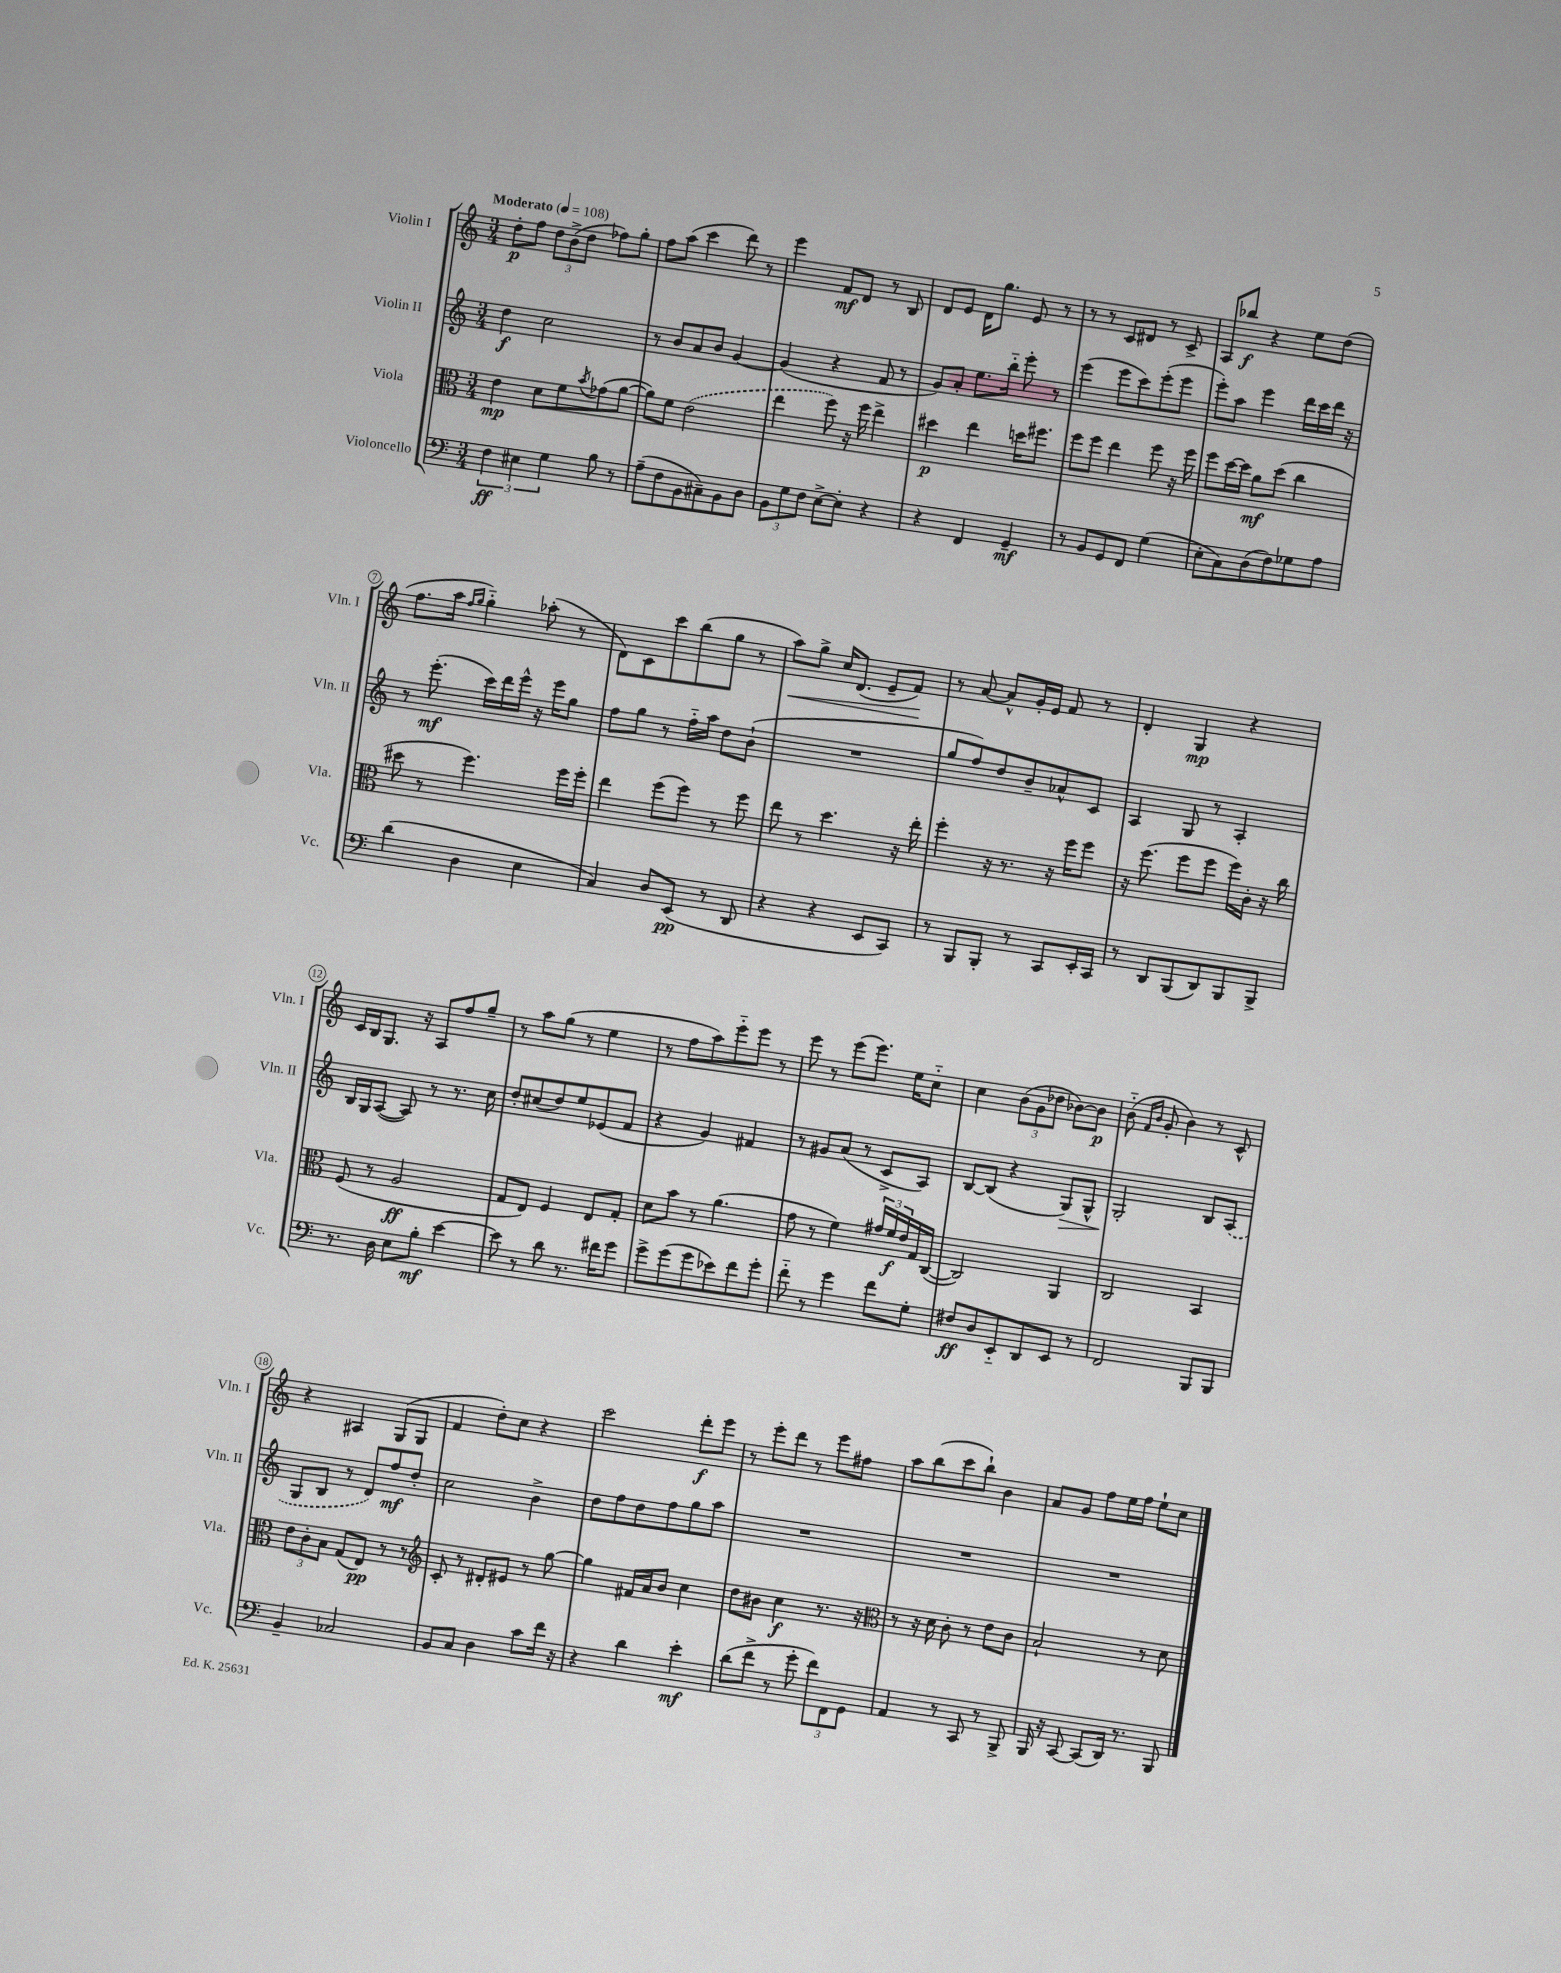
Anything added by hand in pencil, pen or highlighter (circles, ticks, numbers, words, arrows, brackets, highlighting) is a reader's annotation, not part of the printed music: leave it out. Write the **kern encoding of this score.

**kern	**dynam	**kern	**dynam	**kern	**dynam	**kern	**dynam
*part4	*part4	*part3	*part3	*part2	*part2	*part1	*part1
*staff4	*staff4	*staff3	*staff3	*staff2	*staff2	*staff1	*staff1
*I"Violoncello	*	*I"Viola	*	*I"Violin II	*	*I"Violin I	*
*I'Vc.	*	*I'Vla.	*	*I'Vln. II	*	*I'Vln. I	*
*clefF4	*	*clefC3	*	*clefG2	*	*clefG2	*
*k[]	*	*k[]	*	*k[]	*	*k[]	*
*M3/4	*	*M3/4	*	*M3/4	*	*M3/4	*
*MM108	*	*MM108	*	*MM108	*	*MM108	*
=1	=1	=1	=1	=1	=1	=1	=1
!	!	!	!	!	!	!LO:TX:a:B:t=Moderato	!
6F\	ff	4e\	mp	4dd\	f	8dd'\L	p
.	.	.	.	.	.	8ff\J	.
6E#X\	.	.	.	.	.	.	.
.	.	8d\L	.	2cc\	.	12dd\L	.
6G\	.	.	.	.	.	(12b^\	.
.	.	8f\	.	.	.	.	.
.	.	.	.	.	.	12dd\J	.
.	.	8qb/	.	.	.	.	.
8B\	.	(8g-X\	.	.	.	8ff-X\L)	.
8r	.	[8a\J	.	.	.	8gg'\J	.
=2	=2	=2	=2	=2	=2	=2	=2
(8A~\L	.	8a\L])	.	8r	.	8ff\L	.
8F\	.	8f\J	.	8b/L	.	(8aa\J	.
8BB\	.	(2e\	.	8a/	.	4ccc\	.
8C#X~\)	.	.	.	8b/J	.	.	.
8BB\	.	.	.	[4g/	.	8ddd\)	.
8D\J	.	.	.	.	.	8r	.
=3	=3	=3	=3	=3	=3	=3	=3
12BB\L	.	4ee\	.	(4g/]	.	4eee\	.
12G\	.	.	.	.	.	.	.
12F\J	.	.	.	.	.	.	.
[8E^\L	.	8ff\)	.	4r	.	8f/L	mf
8E'\J]	.	16r	.	.	.	8d/J	.
.	.	16ff\	.	.	.	.	.
4r	.	4ee^\	.	8f/	.	8r	.
.	.	.	.	8r	.	8B/	.
=4	=4	=4	=4	=4	=4	=4	=4
4r	.	4dd#X\	p	8g/L)	.	8d/L	.
.	.	.	.	8a'/J	.	8e/J	.
4FF/	.	4ee\	.	8.ee\L	.	16d\KL	.
.	.	.	.	.	.	8.gg\J	.
.	.	.	.	16bb\Jk	.	.	.
4GG~/	mf	16ddn\KL	.	8eee'\	.	8e/	.
.	.	8.ff#X\J	.	.	.	.	.
.	.	.	.	8r	.	8r	.
=5	=5	=5	=5	=5	=5	=5	=5
8r	.	8ff\L	.	(4eee\	.	8r	.
8BB/L	.	8ff\J	.	.	.	8r	.
8GG/	.	4ee\	.	8eee\L	.	8c/L	.
8FF/J	.	.	.	8ccc\)	.	8d#X/J	.
(4G\	.	8ff\	.	(8eee'\	.	8r	.
.	.	16r	.	8eee\J	.	8c^/	.
.	.	16ff\	.	.	.	.	.
=6	=6	=6	=6	=6	=6	=6	=6
8E'\L	.	8ff\L	.	8eee'\L)	.	8A/L	.
8C\)	.	[16dd\L	.	8aa\J	.	8bb-X/J	f
.	.	16dd\JJ]	.	.	.	.	.
(8D\	.	8a\L	mf	4eee\	.	4r	.
8F\)	.	(8dd\J	.	.	.	.	.
8G-X\	.	4cc\	.	16ddd\LL	.	8ee\L	.
.	.	.	.	16ccc\	.	.	.
8A\J	.	.	.	16ddd\JJ	.	(8dd\J	.
.	.	.	.	16r	.	.	.
!!LO:LB:g=z
=7	=7	=7	=7	=7	=7	=7	=7
(4d\	.	8dd#X\	.	8r	.	8.ff\L	.
.	.	8r	.	(8.eee'\	mf	.	.
.	.	.	.	.	.	16aa\Jk	.
.	.	.	.	.	.	16qqff/LL	.
.	.	.	.	.	.	16qqgg/JJ	.
4D\	.	4.ff\)	.	.	.	4gg\)	.
.	.	.	.	16ccc\LL)	.	.	.
.	.	.	.	16ddd\	.	.	.
.	.	.	.	16eee^^\JJ	.	.	.
4E\	.	.	.	16r	.	(8aa-X'\	.
.	.	.	.	16eee\KL	.	.	.
.	.	16ff\LL	.	8gg\J	.	8r	.
.	.	16ff'\JJ	.	.	.	.	.
=8	=8	=8	=8	=8	=8	=8	=8
4C/)	.	4ee\	.	8ff\L	.	8d\L)	.
.	.	.	.	8gg\J	.	8c\	.
8D/L	.	(8ff\L	.	8r	.	8ccc\	.
(8EE/J	pp	8ff\J)	.	16ff\LL	.	(8bb\	.
.	.	.	.	16aa\JJ	.	.	.
8r	.	8r	.	8dd\L	.	8gg\J	.
8DD/	.	8ff\	.	(8b`\J	.	8r	.
=9	=9	=9	=9	=9	=9	=9	=9
!	!	!	!	!	!	!	!LO:HP:b
4r	.	8ee\	.	2.r	.	8aa\L)	<
.	.	8r	.	.	.	8gg^\J	.
4r	.	4.dd\	.	.	.	16cc/KL	.
.	.	.	.	.	.	(8.d/J	.
8EE/L	.	.	.	.	.	8e~/L	.
8CC/J)	.	16r	.	.	.	8f/J)	.
.	.	16ee'\	.	.	.	.	.
.	.	.	.	.	.	.	[
=10	=10	=10	=10	=10	=10	=10	=10
8r	.	4ff'\	.	8gg/L	.	8r	.
8BBB/L	.	.	.	8ff/)	.	[8a/	.
8BBB'/J	.	16r	.	8dd/	.	8a^^/L]	.
.	.	8.r	.	.	.	.	.
8r	.	.	.	8b~/	.	16g'/L	.
.	.	.	.	.	.	16e/JJ	.
8CC/L	.	16r	.	8a-X^^/	.	8f/	.
.	.	16ff\KL	.	.	.	.	.
16EE'/L	.	8ff\J	.	8c/J	.	8r	.
16CC/JJ	.	.	.	.	.	.	.
=11	=11	=11	=11	=11	=11	=11	=11
8r	.	16r	.	4A/	.	4d'/	.
.	.	(8.ff\	.	.	.	.	.
8DD/L	.	.	.	.	.	.	.
(8BBB/	.	8ff\L	.	8G/	.	4G/	mp
8DD/)	.	8ff\J	.	8r	.	.	.
8BBB/	.	16ff\LL)	.	4A'/	.	4r	.
.	.	16c'\JJ	.	.	.	.	.
8BBB^/J	.	16r	.	.	.	.	.
.	.	16cc\	.	.	.	.	.
!!LO:LB:g=z
=12	=12	=12	=12	=12	=12	=12	=12
8.r	.	(8F/	.	16B/LL	.	16c/LL	.
.	.	.	.	16G/J	.	16B/J	.
.	.	8r	.	([8A/J	.	8.G/J	.
16D\	.	.	.	.	.	.	.
8E\L	.	2A/	ff	8A/])	.	.	.
.	.	.	.	.	.	16r	.
8B'\J	mf	.	.	8r	.	8A/L	.
[4e\	.	.	.	8.r	.	8ff/	.
.	.	.	.	.	.	8gg~/J	.
.	.	.	.	16cc\	.	.	.
=13	=13	=13	=13	=13	=13	=13	=13
8e\]	.	8G/L	.	8dd'/L	.	8r	.
8r	.	8E/J)	.	(8cc#X/	.	8aa\L	.
8d\	.	4F/	.	8dd/)	.	(8gg\J	.
8.r	.	.	.	8ee/	.	8r	.
.	.	8E/L	.	(8e-X/	.	4ee\	.
16f#X\KL	.	.	.	.	.	.	.
8g\J	.	8G'/J	.	8f/J	.	.	.
=14	=14	=14	=14	=14	=14	=14	=14
8g^\L	.	8d\L	.	4r	.	8r	.
(8g\	.	8b\J	.	.	.	8ff\L	.
8g\	.	8r	.	4g/)	.	8aa\)	.
8e-X\)	.	(4.a\	.	.	.	8eee\	.
8f\	.	.	.	4f#X/	.	8eee\J	.
8g'\J	.	.	.	.	.	8r	.
=15	=15	=15	=15	=15	=15	=15	=15
8f\	.	8g\	.	8r	.	8eee\	.
8r	.	8r	.	8g#X/L	.	8r	.
4g\	.	4f\)	.	(8a/J	.	(8eee\L	.
.	.	.	.	8r	.	8.eee\J)	.
8f\L	.	24g#X/LL	.	8c^/L	.	.	.
.	.	24f/	f	.	.	.	.
.	.	.	.	.	.	16ee\KL	.
.	.	24e/	.	.	.	.	.
8G'\J	.	16G/	.	8A/J)	.	8cc\J	.
.	.	([16C/JJ	.	.	.	.	.
=16	=16	=16	=16	=16	=16	=16	=16
8F#X/L	ff	2C/])	.	[8B/L	.	4cc\	.
8D/	.	.	.	(8B/J]	.	.	.
8EE/	.	.	.	4r	.	(12b\L	.
.	.	.	.	.	.	12g\	.
8DD/	.	.	.	.	.	.	.
.	.	.	.	.	.	12dd-X\J	.
!	!	!	!	!	!LO:HP:b	!	!
8EE/J	.	4AA/	.	8G/L)	>	[8b-X\L)	.
8r	.	.	.	8G^^/J	.	8b-\J]	p
=17	=17	=17	=17	=17	=17	=17	=17
2FF/	.	2C/	.	2G'/	.	(8b\	.
.	.	.	.	.	.	16qqf/LL	.
.	.	.	.	.	.	16qqb/JJ	.
.	.	.	.	.	.	8g'/	.
.	.	.	.	.	.	4b\)	.
8BBB/L	.	4BB/	.	8B/L	]	8r	.
8BBB/J	.	.	.	(8A/J	.	8c^^/	.
!!LO:LB:g=z
=18	=18	=18	=18	=18	=18	=18	=18
4BB~/	.	12e\L	.	8G/L	.	4r	.
.	.	12c'\	.	.	.	.	.
.	.	.	.	8B/J	.	.	.
.	.	12B\J	.	.	.	.	.
2C-X/	.	(8G/L	.	8r	.	4A#X/	.
.	.	8E/J)	pp	8d/L)	.	.	.
.	.	8r	.	8ff/	mf	(8G/L	.
.	.	8r	.	8dd'/J	.	8G/J	.
=19	=19	=19	=19	=19	=19	=19	=19
*	*	*clefG2	*	*	*	*	*
8BB/L	.	8c'/	.	2cc\	.	4f/	.
8C/J	.	8r	.	.	.	.	.
4D\	.	8d#X'/L	.	.	.	8dd'\L)	.
.	.	8e#X/J	.	.	.	8cc\J	.
8c\L	.	8r	.	4b^\	.	4r	.
16f\Jk	.	[8gg\	.	.	.	.	.
16r	.	.	.	.	.	.	.
=20	=20	=20	=20	=20	=20	=20	=20
4r	.	4gg\]	.	8dd\L	.	2ccc\	.
.	.	.	.	8ff\	.	.	.
4d\	.	16f#X/LL	.	8dd\	.	.	.
.	.	16a/J	.	.	.	.	.
.	.	8b/J	.	8ff\	.	.	.
4e'\	mf	4cc\	.	8gg\	.	8ddd'\L	f
.	.	.	.	8aa\J	.	8eee\J	.
=21	=21	=21	=21	=21	=21	=21	=21
(8d\L	.	8dd\L	.	2.r	.	8r	.
8f^\J	.	8b#X\J	.	.	.	8eee'\L	.
8r	.	4cc\	f	.	.	8ddd\J	.
8g'\	.	.	.	.	.	8r	.
12f\L)	.	8.r	.	.	.	8eee\L	.
12FF\	.	.	.	.	.	.	.
.	.	.	.	.	.	8ff#X\J	.
12GG\J	.	.	.	.	.	.	.
.	.	16r	.	.	.	.	.
=22	=22	=22	=22	=22	=22	=22	=22
*	*	*clefC3	*	*	*	*	*
4AA/	.	8r	.	2.r	.	8aa\L	.
.	.	16r	.	.	.	(8bb\	.
.	.	16d\	.	.	.	.	.
8r	.	8c'\	.	.	.	8ccc\	.
8CC/	.	8r	.	.	.	8bb`\J)	.
8r	.	8e\L	.	.	.	4b\	.
8BBB^/	.	8c\J	.	.	.	.	.
=23	=23	=23	=23	=23	=23	=23	=23
16BBB/	.	2B`/	.	2.r	.	8a/L	.
16r	.	.	.	.	.	.	.
[8CC/	.	.	.	.	.	8g/J	.
(8CC/L]	.	.	.	.	.	8ff\L	.
16DD/Jk)	.	.	.	.	.	16ee\L	.
8.r	.	.	.	.	.	16ff\JJ	.
.	.	8r	.	.	.	8ee`\L	.
8BBB/	.	8d\	.	.	.	8cc\J	.
==	==	==	==	==	==	==	==
*-	*-	*-	*-	*-	*-	*-	*-
